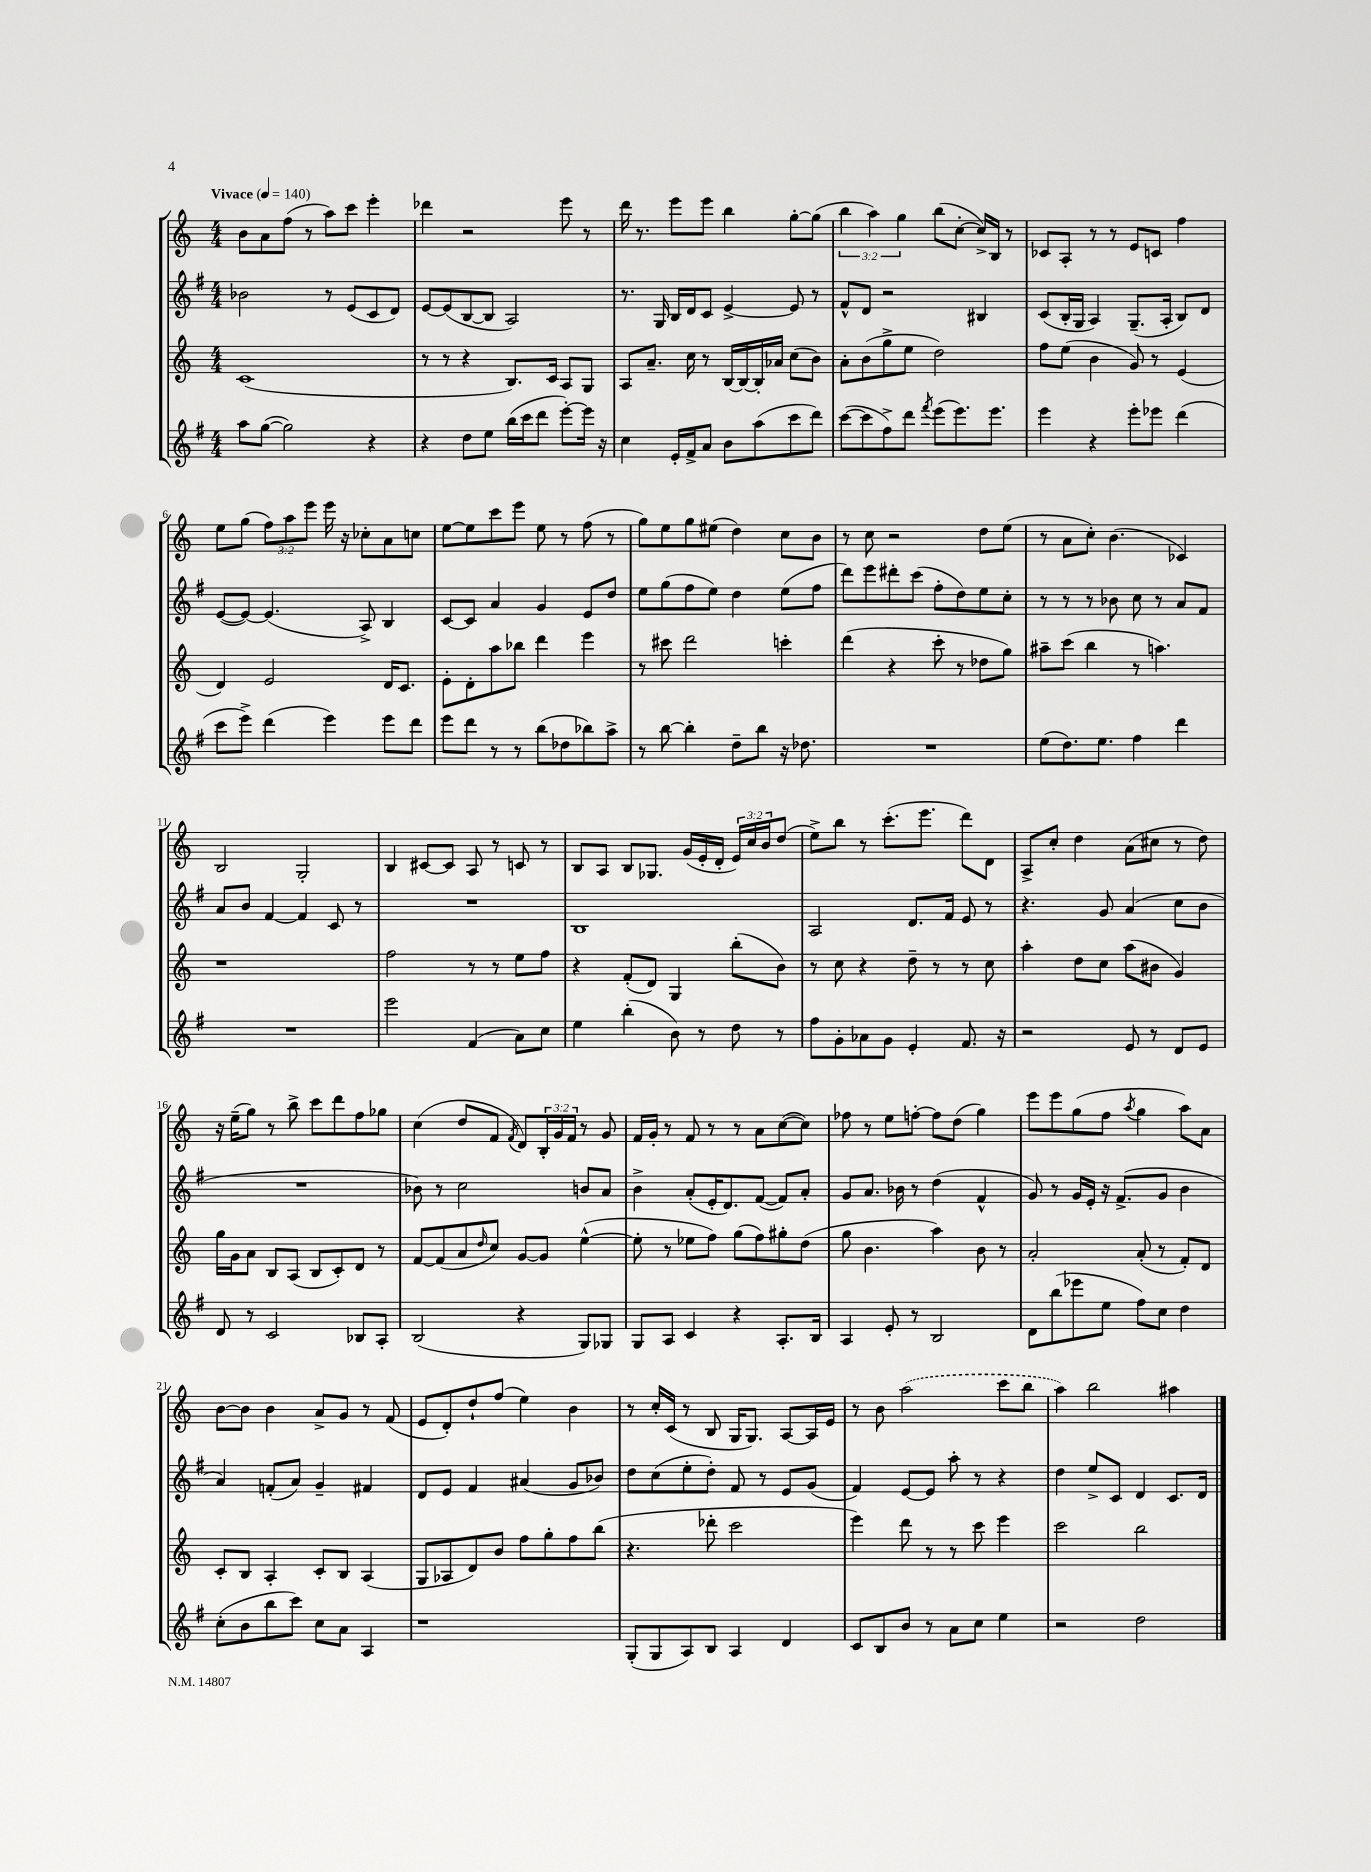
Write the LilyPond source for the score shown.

<<
\new StaffGroup <<
\new Staff = "s0" {
    \clef treble \key c \major \numericTimeSignature \time 4/4 \override Staff.TupletNumber.text = #tuplet-number::calc-fraction-text \tempo "Vivace" 4 = 140
    b'8 a'8 f''8( r8 a''8) c'''8 e'''4-. |
    des'''4 r2 e'''8 r8 |
    d'''16 r8. e'''8 e'''8 b''4 g''8~-. g''8( |
    \tuplet 3/2 { b''4 a''4) g''4 } b''8( c''8~-. c''16->) b16 r8 |
    ces'8 a8-. r8 r8 e'8 c'8 f''4 |
    e''8 g''8( \tuplet 3/2 { f''8) a''8 e'''8 } e'''16 r16 ces''8-. a'8 c''8 |
    e''8~ e''8 c'''8 e'''8 e''8 r8 f''8( r8 |
    g''8) e''8 g''8 eis''8( d''4) c''8 b'8 |
    r8 c''8 r2 d''8 e''8( |
    r8 a'8 c''8-.) b'4.( ces'4) |
    b2 g2-. |
    b4 cis'8~ cis'8 a8 r8 c'8 r8 |
    b8 a8 b8 ges8. g'16( e'16-. d'16-. \tuplet 3/2 { e'16) c''16 b'16 } d''8( |
    e''8->) b''8 r8 c'''8.-.( e'''8. d'''8) d'8 |
    a8-> c''8-. d''4 a'8( cis''8 r8 d''8) |
    r16 e''16--( g''8) r8 b''8-> c'''8 d'''8 f''8 ges''8 |
    c''4( d''8 f'8 \acciaccatura { f'8 } d'8) \tuplet 3/2 { b16-. g'16 f'16 } r8 g'8 |
    f'16 g'16-. r8 f'8 r8 r8 a'8 c''8~( c''8) |
    fes''8 r8 e''8 f''8~-. f''8 d''8( g''4) |
    e'''8 e'''8 g''8( f''8 \acciaccatura { a''8 } g''4 a''8) a'8 |
    b'8~ b'8 b'4 a'8-> g'8 r8 f'8( |
    e'8 d'8-.) d''8-! f''8( e''4) b'4 |
    r8 c''16-. c'16( r8 b8 g16 g8.) a8~ a16 e'16 |
    r8 b'8 \once \slurDashed a''2( c'''8 b''8 |
    a''4) b''2 ais''4 \bar "|." |
}
\new Staff = "s1" {
    \clef treble \key g \major \numericTimeSignature \time 4/4
    bes'2 r8 e'8( c'8 d'8) |
    e'8~ e'8( b8~ b8 a2) |
    r8. g16 b16 d'16 c'8 e'4~-> e'8 r8 |
    fis'8-^ d'8 r2 bis4 |
    c'8( b16-. g16 a4) g8.--( a16-. b8) d'8 |
    e'8~( e'8~) e'4.( a8->) b4 |
    c'8~ c'8 a'4 g'4 e'8 d''8 |
    e''8 g''8( fis''8 e''8) d''4 e''8( fis''8 |
    d'''8) e'''8 dis'''8-. c'''8( fis''8-. d''8) e''8 c''8-. |
    r8 r8 r8 bes'8 c''8 r8 a'8 fis'8 |
    a'8 b'8 fis'4~ fis'4 c'8 r8 |
    R1 |
    b1 |
    a2 d'8. fis'16 e'8 r8 |
    r4. g'8 a'4( c''8 b'8 |
    R1 |
    bes'8) r8 c''2 b'8 a'8 |
    b'4-> a'8-.( e'16-. d'8.) fis'8~( fis'8) a'8-. |
    g'8 a'8. bes'16 r8 d''4( fis'4-^ |
    g'8) r8 g'16 e'16-. r16 fis'8.->( g'8 b'4 |
    a'4) f'8-.( a'8) g'4-- fis'4 |
    d'8 e'8 fis'4 ais'4( g'8 bes'8) |
    d''8 c''8( e''8-. d''8-.) fis'8 r8 e'8 g'8( |
    fis'4) e'8~ e'8 a''8-. r8 r4 |
    d''4 e''8-> c'8 d'4 c'8. d'16 \bar "|." |
}
\new Staff = "s2" {
    \clef treble \key c \major \numericTimeSignature \time 4/4
    c'1( |
    r8 r8 r4 b8.) c'16 a8 g8 |
    a8 a'8.-- c''16 r8 b16~ b16~ b16-. aes'16 c''8( b'8) |
    a'8-. b'8( g''8-> e''8 d''2) |
    f''8 e''8( b'4 g'8) r8 e'4( |
    d'4) e'2 d'16 c'8. |
    e'8-. d'8-. a''8 bes''8 d'''4 e'''4 |
    r8 cis'''8 d'''2 c'''4-. |
    d'''4( r4 c'''8-. r8 des''8 g''8) |
    ais''8-- c'''8( b''4 r8 a''4.) |
    r1 |
    f''2 r8 r8 e''8 f''8 |
    r4 f'8-.( d'8) g4 b''8-.( b'8) |
    r8 c''8 r4 d''8-- r8 r8 c''8 |
    a''4-. d''8 c''8 a''8( bis'8 g'4) |
    g''16 g'16 a'8 b8 a8( b8 c'8-.) d'8 r8 |
    f'8~ f'8( a'8 \grace { d''16 } c''8) g'8~ g'8 e''4~-^( |
    e''8-. r8 ees''8 f''8) g''8( f''8) gis''8-. d''8( |
    g''8 b'4. a''4) b'8 r8 |
    a'2-. a'8-.( r8 f'8-.) d'8 |
    c'8-. b8 a4-. c'8-. b8 a4( |
    g8 aes8 d'8) b'8 f''8 g''8-. f''8 b''8( |
    r4. des'''8-. c'''2 |
    e'''4) d'''8 r8 r8 c'''8 e'''4 |
    c'''2 b''2 \bar "|." |
}
\new Staff = "s3" {
    \clef treble \key g \major \numericTimeSignature \time 4/4
    a''8 g''8~( g''2) r4 |
    r4 d''8 e''8 b''16( c'''16 d'''8 e'''8~-.) e'''16 r16 |
    c''4 e'16-. fis'16-> a'8 b'8 a''8( c'''8 d'''8) |
    c'''8~( c'''8 fis''8->) d'''8 \acciaccatura { fis'''8 } e'''8( e'''8.) e'''8. |
    e'''4 r4 e'''8-. ees'''8 d'''4( |
    c'''8 e'''8->) d'''4( e'''4) e'''8 d'''8 |
    e'''8 d'''8 r8 r8 b''8( des''8 bes''8) a''8-> |
    r8 b''8~ b''4-. d''8-- b''8 r16 des''8. |
    R1 |
    e''8( d''8.) e''8. fis''4 d'''4 |
    R1 |
    e'''2 fis'4( a'8) c''8 |
    e''4 b''4-.( b'8) r8 d''8 r8 |
    fis''8 g'8-. aes'8 g'8 e'4-. fis'8. r16 |
    r2 e'8 r8 d'8 e'8 |
    d'8 r8 c'2 bes8 a8-. |
    b2( r4 g8) ges8 |
    g8 a8 c'4 r4 a8.-. b16 |
    a4 e'8-. r8 b2 |
    d'8 b''8( ees'''8 e''8 fis''8) c''8 d''4 |
    c''8-.( b'8 b''8 c'''8) c''8 a'8 a4 |
    r1 |
    g8-.( g8 a8) b8 a4 d'4 |
    c'8 b8 b'8 r8 a'8 c''8 e''4 |
    r2 d''2 \bar "|." |
}
>>
>>
